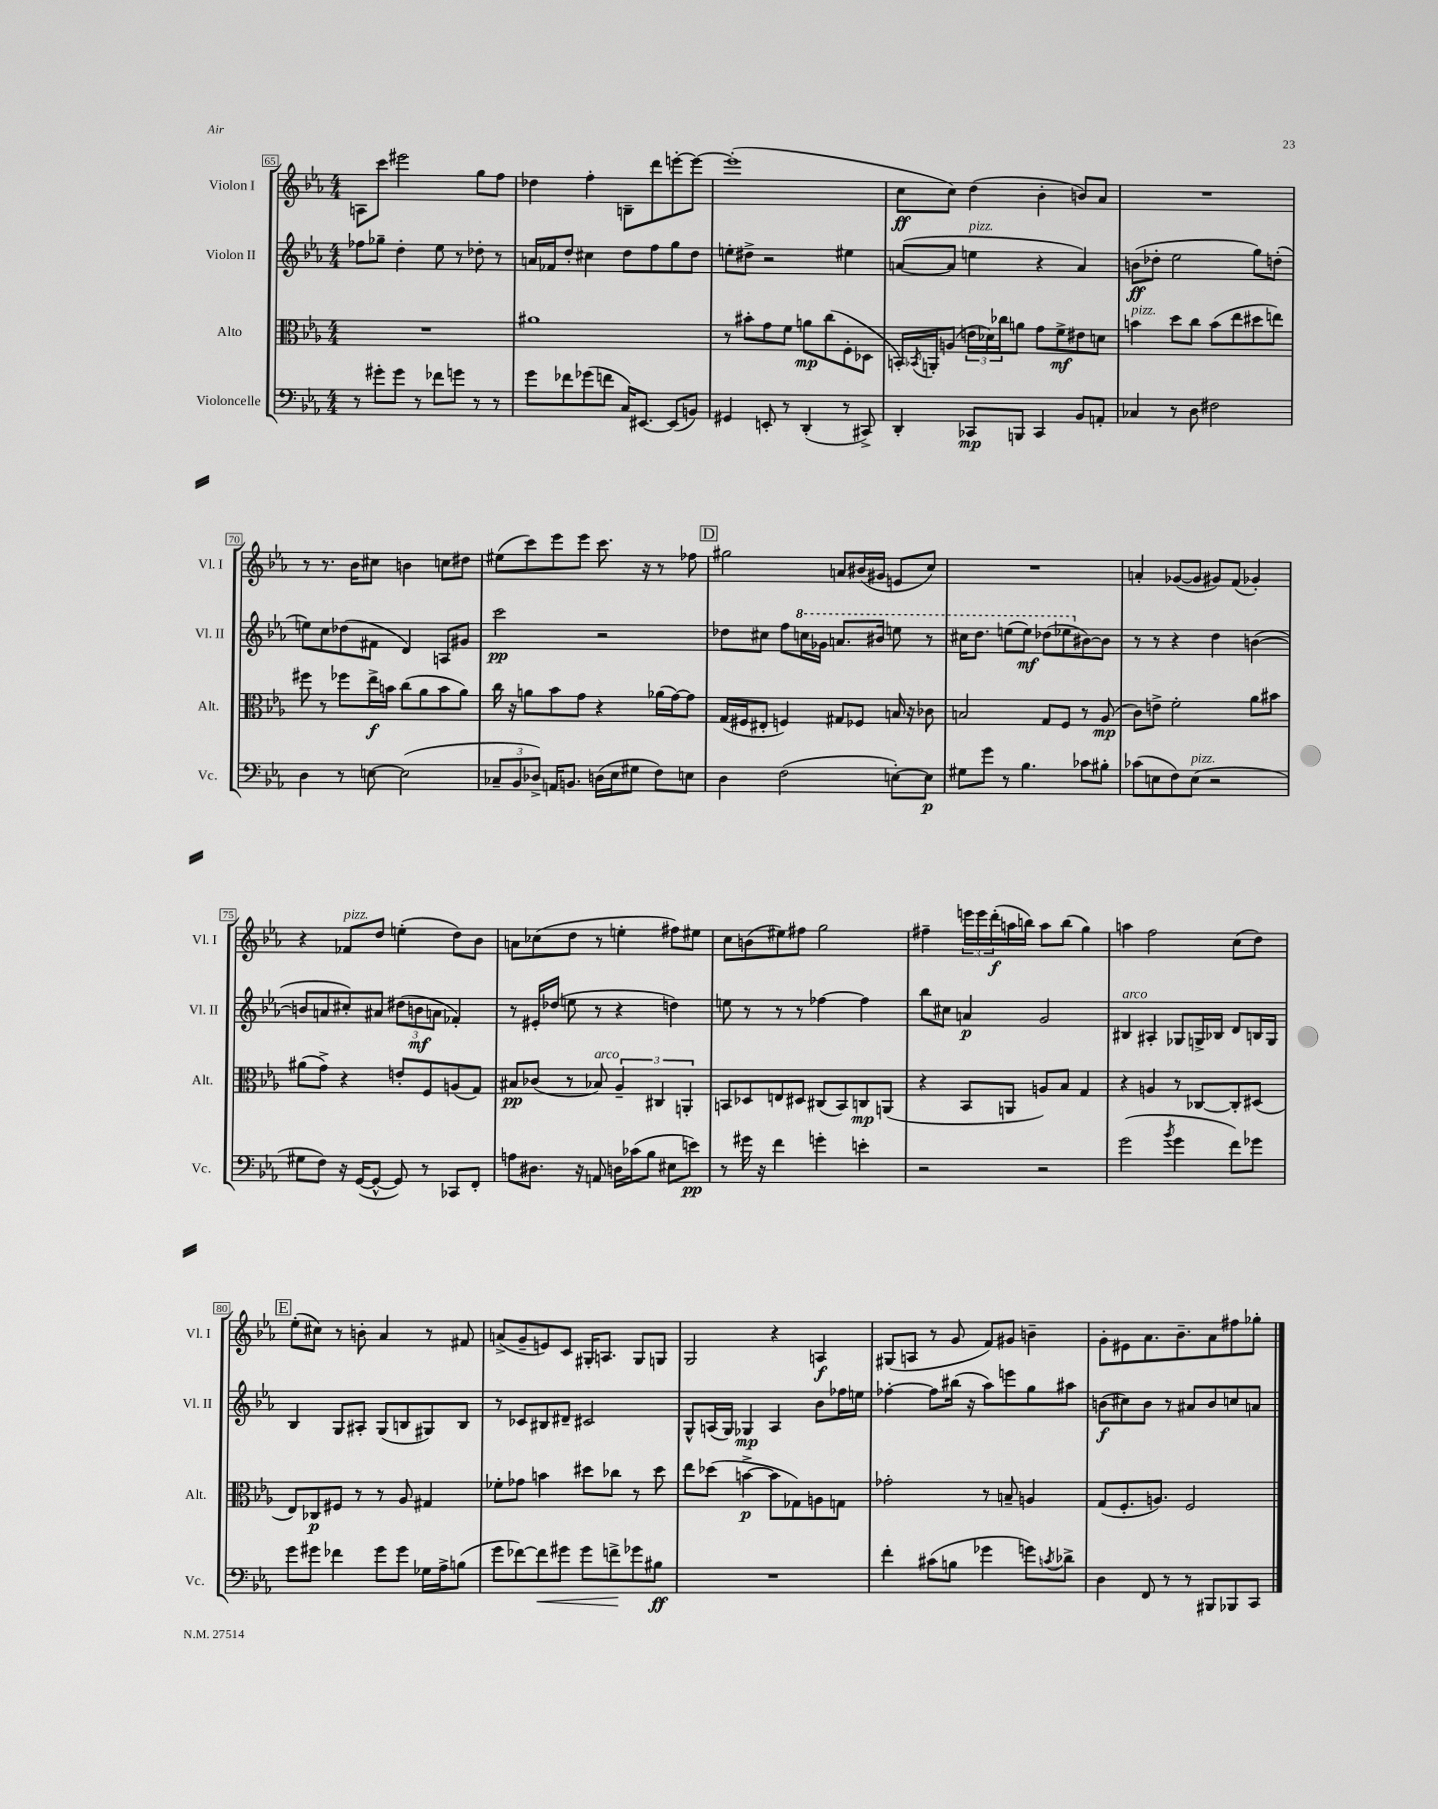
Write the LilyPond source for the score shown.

<<
\new StaffGroup <<
\new Staff = "s0" \with { instrumentName = "Violon I" shortInstrumentName = "Vl. I" } {
    \clef treble \key ees \major \numericTimeSignature \time 4/4
    a8 c'''8 eis'''2 g''8 f''8 |
    des''4 f''4-. b8-- d'''8 e'''8~-. e'''8~ |
    e'''1-.( |
    c''8\ff c''8) d''4( bes'4-. b'8) aes'8 |
    R1 |
    r8 r8. bes'16 cis''8 b'4 c''8 dis''8 |
    eis''8( c'''8) ees'''8 ees'''8 c'''8. r16 r8 fes''8 |
    \mark \markup { \box "D" } gis''2 a'8 bis'16( gis'16 e'8 c''8) |
    R1 |
    a'4-. ges'8~( ges'8 gis'8) f'8( ges'4-.) |
    r4 fes'8^\markup { \italic "pizz." } d''8 e''4-.( d''8) bes'8 |
    a'8 ces''8( d''8 r8 e''4-. fis''8) eis''8 |
    c''8 b'8( eis''8) fis''8 g''2 |
    fis''4-- \tuplet 3/2 { e'''16 e'''16 d'''16-.\f( } a''16 b''16) a''8 b''8( g''4) |
    a''4 f''2 c''8( d''8) |
    \mark \markup { \box "E" } ees''8-.( cis''8) r8 b'8-. aes'4 r8 fis'8 |
    a'8->( g'8-- e'8) c'8 gis16-. a8. gis8 g8 |
    g2 r4 a4\f |
    gis8( a8 r8 g'8 f'8) gis'8 b'4-- |
    g'8-. eis'8 aes'8. bes'8.-- aes'8 fis''8 ges''8-. \bar "|." |
}
\new Staff = "s1" \with { instrumentName = "Violon II" shortInstrumentName = "Vl. II" } {
    \clef treble \key ees \major \numericTimeSignature \time 4/4
    fes''8 ges''8-- d''4-. ees''8 r8 des''8-. r8 |
    a'16 fes'16 d''8-. cis''4 d''8 f''8 g''8 d''8 |
    e''8-. dis''8-> r2 eis''4 |
    a'8~( a'8 e''4^\markup { \italic "pizz." } r4 a'4) |
    b'8\ff( des''8-. ees''2 g''8) d''8-.( |
    e''8) c''8 des''8( fis'8 d'4) a8 gis'8 |
    c'''2\pp r2 |
    \mark \markup { \box "D" } des''8 cis''8 f''8 \ottava #1 c'''!16 ges''16 a''8. bis''16 e'''8 r8 |
    cis'''16 d'''8. e'''8( e'''8\mf) des'''8( ees'''8 \ottava #0 bis'8~) bis'8 |
    r8 r8 r4 d''4 b'4~( |
    b'8 a'8 cis''8-.) ais'8 \tuplet 3/2 { dis''8( b'8\mf a'8 } fes'4-.) |
    r8 eis'16-. des''16( e''8 r8 r4 d''4) |
    e''8 r8 r8 r8 fes''4~ fes''4 |
    bes''8 cis''8 a'4\p g'2 |
    bis4^\markup { \italic "arco" } ais4-. ges8 g16-> bes16 d'8 b16 g16 |
    \mark \markup { \box "E" } bes4 g8 ais8-. g8( b8 gis8) b8 |
    r8 ces'8 bis8 dis'8-- cis'2 |
    g8-^ a16( g16) ges4\mp a4 bes'8 fes''16 e''16 |
    fes''4~-. fes''8 bis''16( r16 aes''8) e'''8 g''8 ais''8 |
    b'8\f( cis''8) b'8 r8 ais'8 b'8 c''8 a'8 \bar "|." |
}
\new Staff = "s2" \with { instrumentName = "Alto" shortInstrumentName = "Alt." } {
    \clef alto \key ees \major \numericTimeSignature \time 4/4
    R1 |
    ais'1 |
    r8 bis'8-. g'8 f'8 a'8\mp c''8( f8-. des8 |
    b,16-.) \acciaccatura { bes,8 } a,16-. a8( \tuplet 3/2 { e'16 des'16) ces''16 } a'8 g'8 f'8->\mf eis'8 d'8 |
    b'4^\markup { \italic "pizz." } d''8 c''8 b'8( ees''8 dis''8 e''8) |
    fis''8 r8 fes''8 ees''16->\f b'16 c''8( aes'8 b'8 aes'8) |
    c''16 r16 a'8 bes'8 g'8 r4 aes'16( g'16~) g'8 |
    \mark \markup { \box "D" } g16( fis16 eis8-. f4) gis8 fes8 b16 r16 ces'8 |
    b2 g8 f8 r8 aes8\mp( |
    c'8) e'8-> f'2-. aes'8 bis'8 |
    ais'8( g'8->) r4 e'8-. f8 a8( g8) |
    bis8\pp ces'8( r8 bes8^\markup { \italic "arco" }) \tuplet 3/2 { aes4-- cis4 a,4-. } |
    b,8 des8 e8 dis8 cis8( b,8) c8\mp a,8( |
    r4 bes,8 a,8 a8) bes8 g4 |
    r4 a4 r8 ces8~ ces8-. dis8( |
    \mark \markup { \box "E" } ees8) ces8\p fis8 r8 r8 aes8 gis4 |
    fes'8-. ges'8 b'4 dis''8 ces''8 r8 dis''8 |
    ees''8 des''8( b'4~->\p b'8 ges8) a8 g8 |
    ges'2-. r8 b8-- a4 |
    g8( f8.-. a8.) f2 \bar "|." |
}
\new Staff = "s3" \with { instrumentName = "Violoncelle" shortInstrumentName = "Vc." } {
    \clef bass \key ees \major \numericTimeSignature \time 4/4
    r8 gis'8-. gis'8 r8 fes'8 g'8 r8 r8 |
    g'8 fes'8 ges'8( f'8 c16) eis,8.~ eis,8( b,8) |
    gis,4 e,8-. r8 d,4-.( r8 cis,8->) |
    d,4-. ces,8\mp b,,8 ces,4 bes,8 a,8-. |
    ces4 r8 d8 fis2 |
    d4 r8 e8~ e2( |
    \tuplet 3/2 { ces8-- bes,8 des8->) } a,16 b,8. d16( ees16 gis8 f8) e8 |
    \mark \markup { \box "D" } d4 f2( e8~-.) e8\p |
    gis8 g'8 r8 bes4. ces'8 bis8-. |
    ces'8( e8 f8) e8^\markup { \italic "pizz." }( r2 |
    gis8 f8) r16 g,16~( g,8~-^ g,8) r8 ces,8 f,8-. |
    a8 dis8. r16 a,8 d16 ces'16( bes8 eis8 e'8\pp) |
    r8 gis'16 r16 f'4 g'4-. e'4-. |
    r2 r2 |
    g'2( \acciaccatura { bes'8 } g'4 f'8) ges'8 |
    \mark \markup { \box "E" } g'8 gis'8 fes'4 gis'8 gis'8 ges16 aes16-> b8( |
    g'8 fes'8~) fes'8\< gis'8 gis'8 f'8->\! ges'8 bis8\ff |
    R1 |
    f'4-. cis'8( b8 ges'4 g'8) \acciaccatura { c'8 } des'8-> |
    d4 f,8 r8 r8 bis,,8 bes,,8 c,8 \bar "|." |
}
>>
>>
\layout { \context { \Score currentBarNumber = #65 \override BarNumber.stencil = #(make-stencil-boxer 0.1 0.3 ly:text-interface::print) } }
